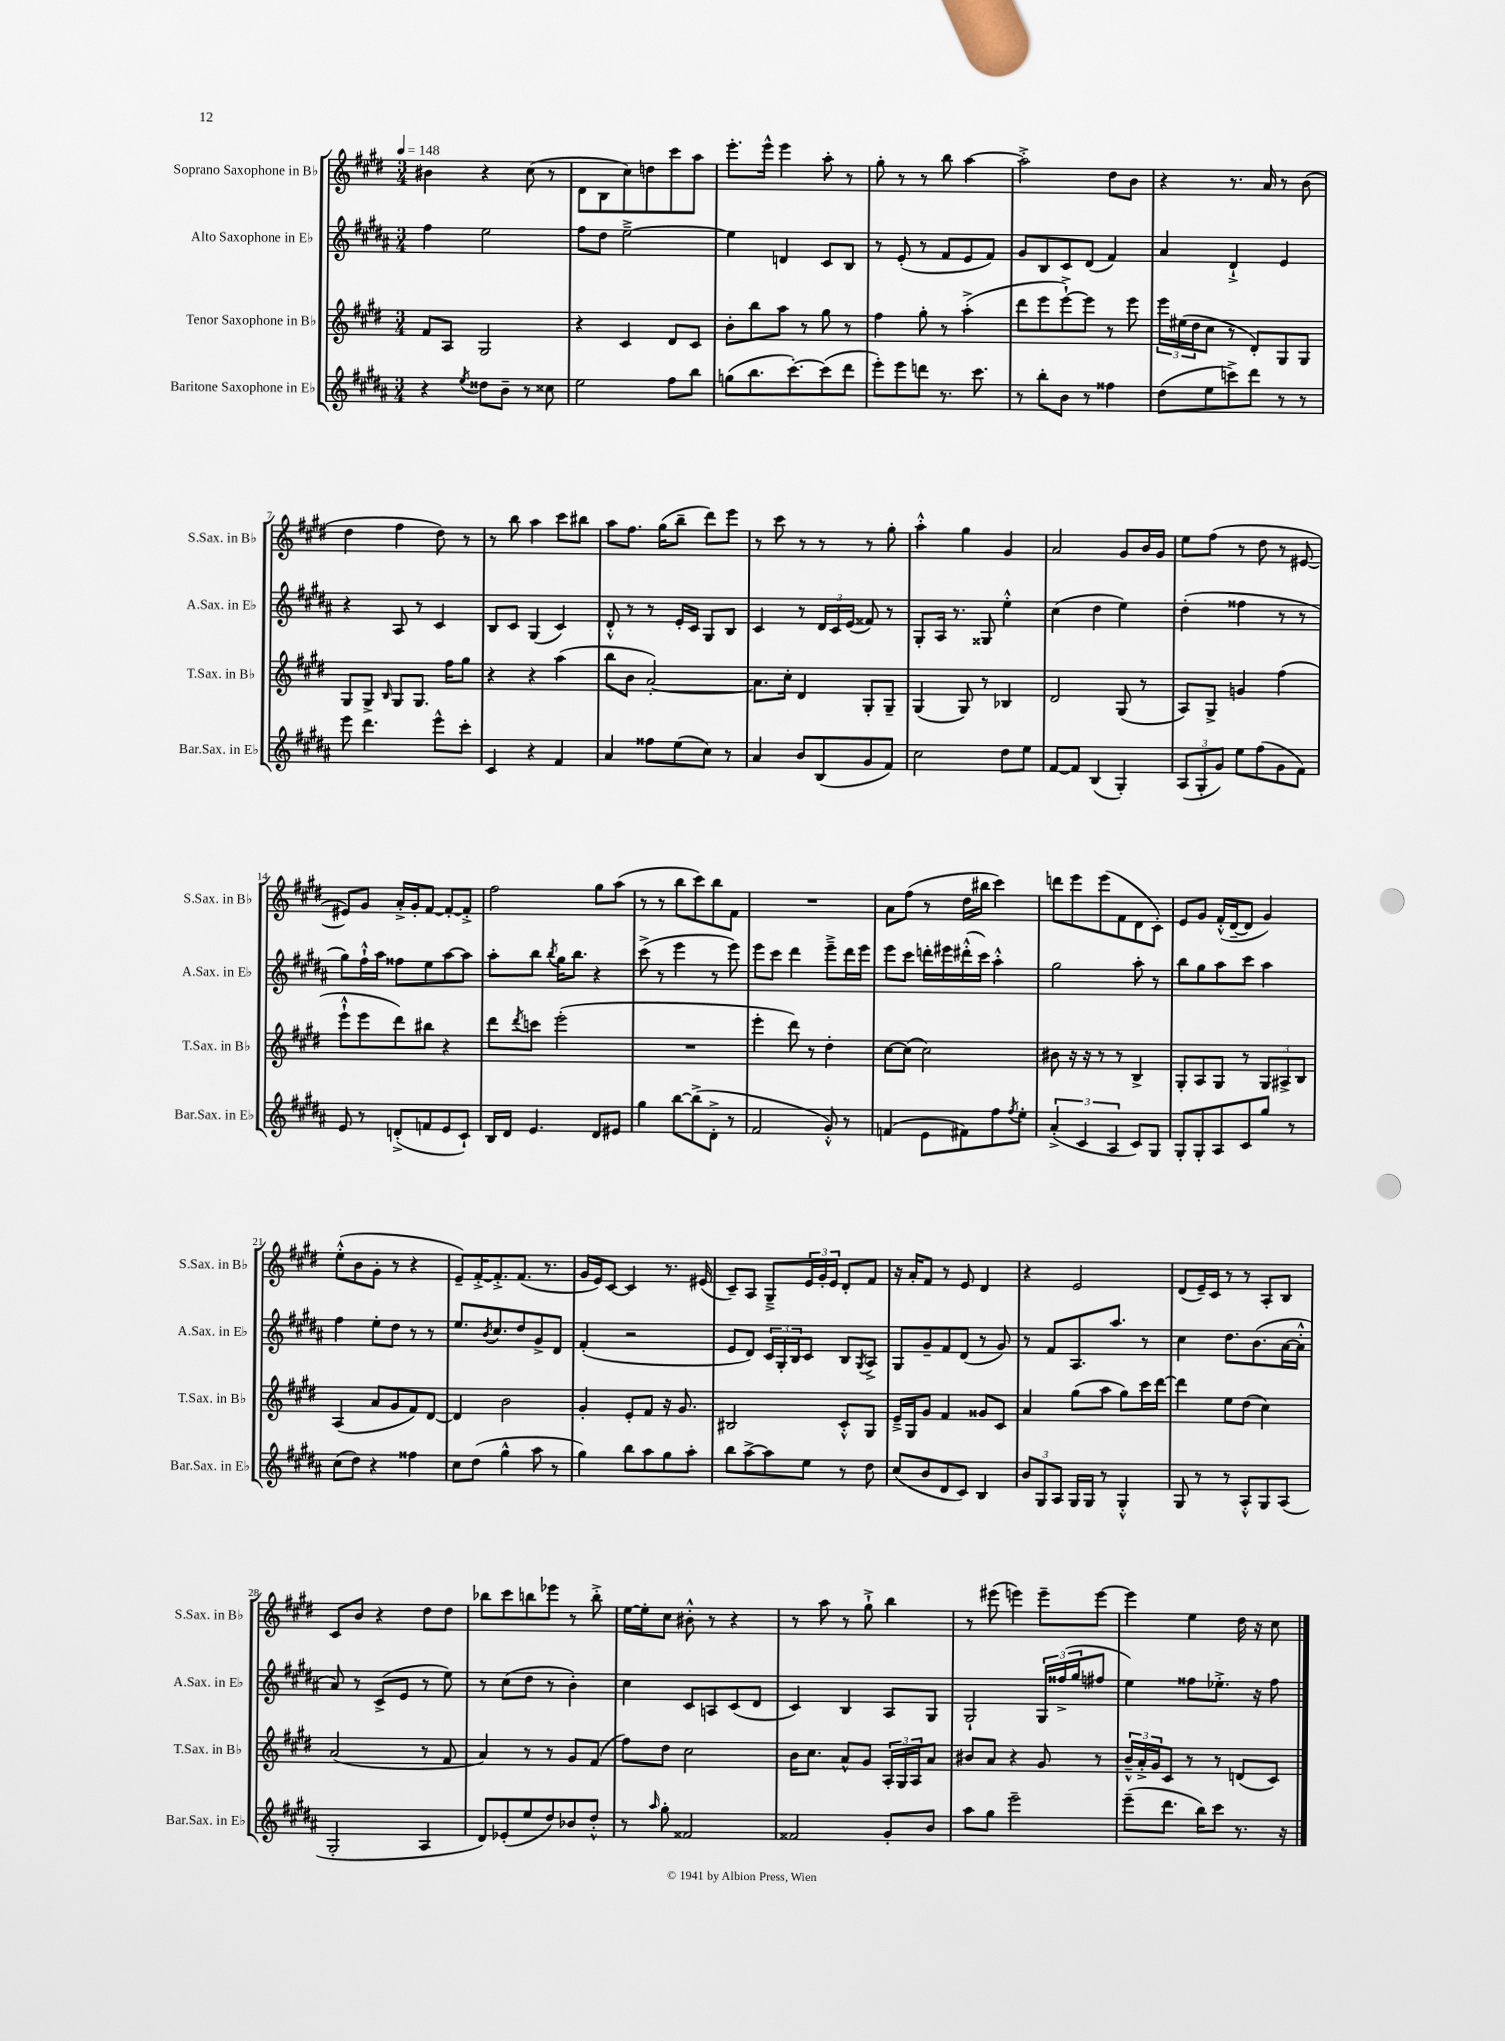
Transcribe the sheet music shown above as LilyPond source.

<<
\new StaffGroup <<
\new Staff = "s0" \with { instrumentName = "Soprano Saxophone in Bb" shortInstrumentName = "S.Sax. in Bb" } {
    \clef treble \key e \major \numericTimeSignature \time 3/4 \tempo 4 = 148
    bis'4 r4 cis''8( r8 |
    dis'8 b8 cis''8) d''8 cis'''8 a''8 |
    e'''8.-. e'''16-^ e'''4 a''8-. r8 |
    gis''8-. r8 r8 b''8 a''4~ |
    a''2-.-> dis''8 b'8 |
    r4 r8. a'16 r8 b'8( |
    dis''4 fis''4 dis''8) r8 |
    r8 b''8 a''4 cis'''8 bis''8 |
    a''8 fis''8. gis''16( b''8-- dis'''8) e'''8 |
    r8 cis'''8 r8 r8 r8 gis''8-. |
    a''4-.-^ gis''4 gis'4 |
    a'2 gis'8 b'16 gis'16 |
    e''8 fis''8( r8 dis''8 r8 eis'8~ |
    eis'8) gis'8 a'16-.-> gis'16-. fis'8~ fis'8~-. fis'8-.-> |
    fis''2 gis''8 a''8( |
    r8 r8 b''8 cis'''8) b''8 fis'8 |
    R2. |
    a'8 fis''8( r8 dis''16 bis''16 cis'''4) |
    d'''8 e'''8 e'''8( fis'8 dis'8 cis'8-.) |
    e'8 gis'8 fis'16-.-^( dis'16~-- dis'8 gis'4) |
    e''8-.-^( b'8 gis'8-. r8 r4 |
    e'8--) fis'16~-.-> fis'8.-.-> fis'8.( r8. |
    gis'16 e'16) cis'8~ cis'4 r8. eis'16( |
    cis'8--) a8 gis8---> \tuplet 3/2 { e'16 gis'16-. e'16 } dis'8-. fis'8 |
    r16 a'16-. fis'8 r8 e'8 dis'4 |
    r4 e'2 |
    dis'8( e'16--) cis'16 r8 r8 a8-. b8 |
    cis'8 b'8 r4 dis''8 dis''8 |
    bes''8 cis'''8 b''8 ees'''8 r8 b''8-.-> |
    e''16~ e''16-. cis''8 bis'8-.-^ r8 r4 |
    r8 a''8 r8 gis''8-!-> b''4 |
    r8 eis'''8( e'''4) e'''8-- e'''8~ |
    e'''4 e''4 dis''16 r16 cis''8 \bar "|." |
}
\new Staff = "s1" \with { instrumentName = "Alto Saxophone in Eb" shortInstrumentName = "A.Sax. in Eb" } {
    \clef treble \key b \major \numericTimeSignature \time 3/4
    fis''4 e''2 |
    fis''8 dis''8 e''2~---> |
    e''4 d'4 cis'8 b8 |
    r8 e'8-.( r8 fis'8 e'8 fis'8) |
    gis'8 b8 cis'8 dis'8( fis'4) |
    ais'4 dis'4-!-> e'4 |
    r4 ais8 r8 cis'4 |
    b8 cis'8 gis4( cis'4) |
    dis'8-.-^ r8 r8 e'16-. cis'16 gis8 b8 |
    cis'4 r8 \tuplet 3/2 { dis'16 cis'16 e'16( } fisis'8) r8 |
    gis8-. ais16 r8. gisis8 e''4-.-^ |
    cis''4( dis''4 e''4) |
    dis''4-.( fisis''4 r8 r8 |
    gis''8) fis''16-!-^ ais''16 fisis''8 e''8 ais''8~ ais''8 |
    ais''8-. b''8 \acciaccatura { b''8 } gis''16 b''8. r4 |
    cis'''8->( r8 e'''4 r8 e'''8) |
    e'''8 cis'''8 dis'''4 e'''8---> dis'''16 e'''16 |
    e'''8 cis'''8 d'''16-. eis'''16 dis'''16-.-^( cis'''16) ais''4-.-^ |
    gis''2 ais''8-. r8 |
    b''8 gis''8 ais''8 cis'''8 ais''4 |
    fis''4 e''8-. dis''8 r8 r8 |
    e''8. \acciaccatura { b'8 } cis''8. dis''8 gis'8-> dis'8 |
    fis'4-.( r2 |
    e'8 dis'8) \tuplet 3/2 { cis'16 gis16-. b16 } cis'8 b8 \acciaccatura { gis8 } ais8-> |
    gis8 gis'8-- fis'8 dis'8( r8 gis'8) |
    r8 fis'8 ais8. ais''8. r8 |
    cis''4 dis''8. b'8.( ais'16~ ais'16-.-^ |
    ais'8) r8 cis'8->( e'8 r8 e''8) |
    r8 cis''8( dis''8 r8 b'4-.) |
    cis''4 cis'8 a8 cis'8( dis'8 |
    cis'4) b4 ais8 gis8 |
    gis2-! \tuplet 3/2 { gis16 fisis''16->( gis''16 } fis''8 |
    e''4) fisis''8 ees''8.-.-> r16 fisis''8 \bar "|." |
}
\new Staff = "s2" \with { instrumentName = "Tenor Saxophone in Bb" shortInstrumentName = "T.Sax. in Bb" } {
    \clef treble \key e \major \numericTimeSignature \time 3/4
    fis'8 a8 gis2 |
    r4 cis'4 dis'8 cis'8 |
    b'8-. b''8 a''8 r8 gis''8 r8 |
    fis''4 gis''8-. r8 a''4-.->( |
    dis'''8 e'''8 e'''8~-!->) e'''8 r8 e'''8 |
    \tuplet 3/2 { e'''16 eis''16( dis''16 } cis''8 r8 dis'8-.) gis8 gis8 |
    gis8 gis8-> \grace { b16 } gis8 gis8. fis''16 gis''8 |
    r4 r4 a''4( |
    b''8 b'8 a'2~-.) |
    a'8. cis''16-. dis'4 gis8-. gis8-- |
    gis4( gis8) r8 bes4 |
    dis'2 gis8( r8 |
    a8) gis8-> g'4 fis''4( |
    e'''8-!-^ e'''8 dis'''8) bis''8 r4 |
    dis'''8 \acciaccatura { dis'''8 } c'''8 e'''2-.( |
    R2. |
    e'''4-. dis'''8) r8 dis''4-. |
    cis''8~ cis''8( cis''2) |
    bis'8 r16 r16 r8 r8 b4-> |
    gis8-. a8 gis8 r8 \tuplet 3/2 { gis8 ais8-> b8 } |
    a4( a'8 gis'8 fis'8) dis'8~ |
    dis'4 b'2 |
    gis'4-. e'8-. fis'8 r16 gis'8. |
    bis2 cis'8-.-^ gis8 |
    e'16---> gis16 gis'8 fis'4 gisis'8 cis'8 |
    a'4 gis''8( a''8 gis''8) cis'''16 dis'''16~ |
    dis'''4 e''8 dis''8( cis''4) |
    a'2( r8 fis'8 |
    a'4) r8 r8 gis'8 fis'8( |
    fis''8) dis''8 cis''2 |
    b'16 cis''8. a'8-^ gis'8 \tuplet 3/2 { a16-. gis16 a16 } a'8 |
    bis'8 a'8 r4 gis'8 r8 |
    \tuplet 3/2 { b'16---^ a'16-.-> gis'16 } cis'8 r8 r8 d'8( cis'8) \bar "|." |
}
\new Staff = "s3" \with { instrumentName = "Baritone Saxophone in Eb" shortInstrumentName = "Bar.Sax. in Eb" } {
    \clef treble \key b \major \numericTimeSignature \time 3/4
    r4 \acciaccatura { e''8 } disis''8 b'8-- r8 cisis''8 |
    e''2 fis''8 b''8 |
    g''8( b''8. cis'''8.~-.) cis'''8( dis'''8 |
    e'''8-.) e'''8 d'''8 r8. cis'''8. |
    r8 b''8-. b'8 r8 fisis''4 |
    dis''8( e''8 c'''8->) dis'''8 r8 r8 |
    e'''8 dis'''4. e'''8-^ cis'''8-. |
    cis'4 r4 fis'4 |
    ais'4 fisis''8 e''8( cis''8) r8 |
    ais'4 b'8 b8( gis'8 fis'8) |
    cis''2 dis''8 e''8 |
    fis'8~ fis'8 b4( gis4-.) |
    \tuplet 3/2 { ais8( gis8-. gis'8) } e''8 fis''8( gis'8 fis'8) |
    e'8 r8 d'8-.->( f'8 e'8 cis'8-!) |
    b16 dis'16 e'4. dis'8 eis'8 |
    gis''4 b''8~ b''8->( dis'8-.-> r8 |
    fis'2 gis'8-.-^) r8 |
    f'4( e'8 fis'8) fis''8 \acciaccatura { fis''8 } e''8-. |
    \tuplet 3/2 { ais'4-.->( cis'4 ais4 } cis'8) gis8 |
    gis8-. gis8-. ais8 cis'8 gis''8 r8 |
    cis''8( dis''8) r4 fisis''4 |
    cis''8 dis''8( gis''4-^ ais''8 r8 |
    gis''4) b''8 ais''8 gis''8 ais''8-. |
    b''8 ais''8~-> ais''8 e''8 r8 dis''8 |
    cis''8( b'8 dis'8 cis'8) b4 |
    \tuplet 3/2 { b'8 gis8 ais8 } gis16 gis16 r8 gis4-.-^ |
    gis8 r8 r8 ais8-.-^ gis8 ais8( |
    gis2-. ais4 |
    dis'8) ees'8-.( e''8 dis''8) bes'8 dis''8-.-^ |
    r8 \grace { ais''16 } gis''8-. fisis'2 |
    fisis'2 gis'8-. b'8 |
    ais''8 gis''8 e'''2-- |
    e'''8--( dis'''8. b''16) cis'''8 r8. r16 \bar "|." |
}
>>
>>
